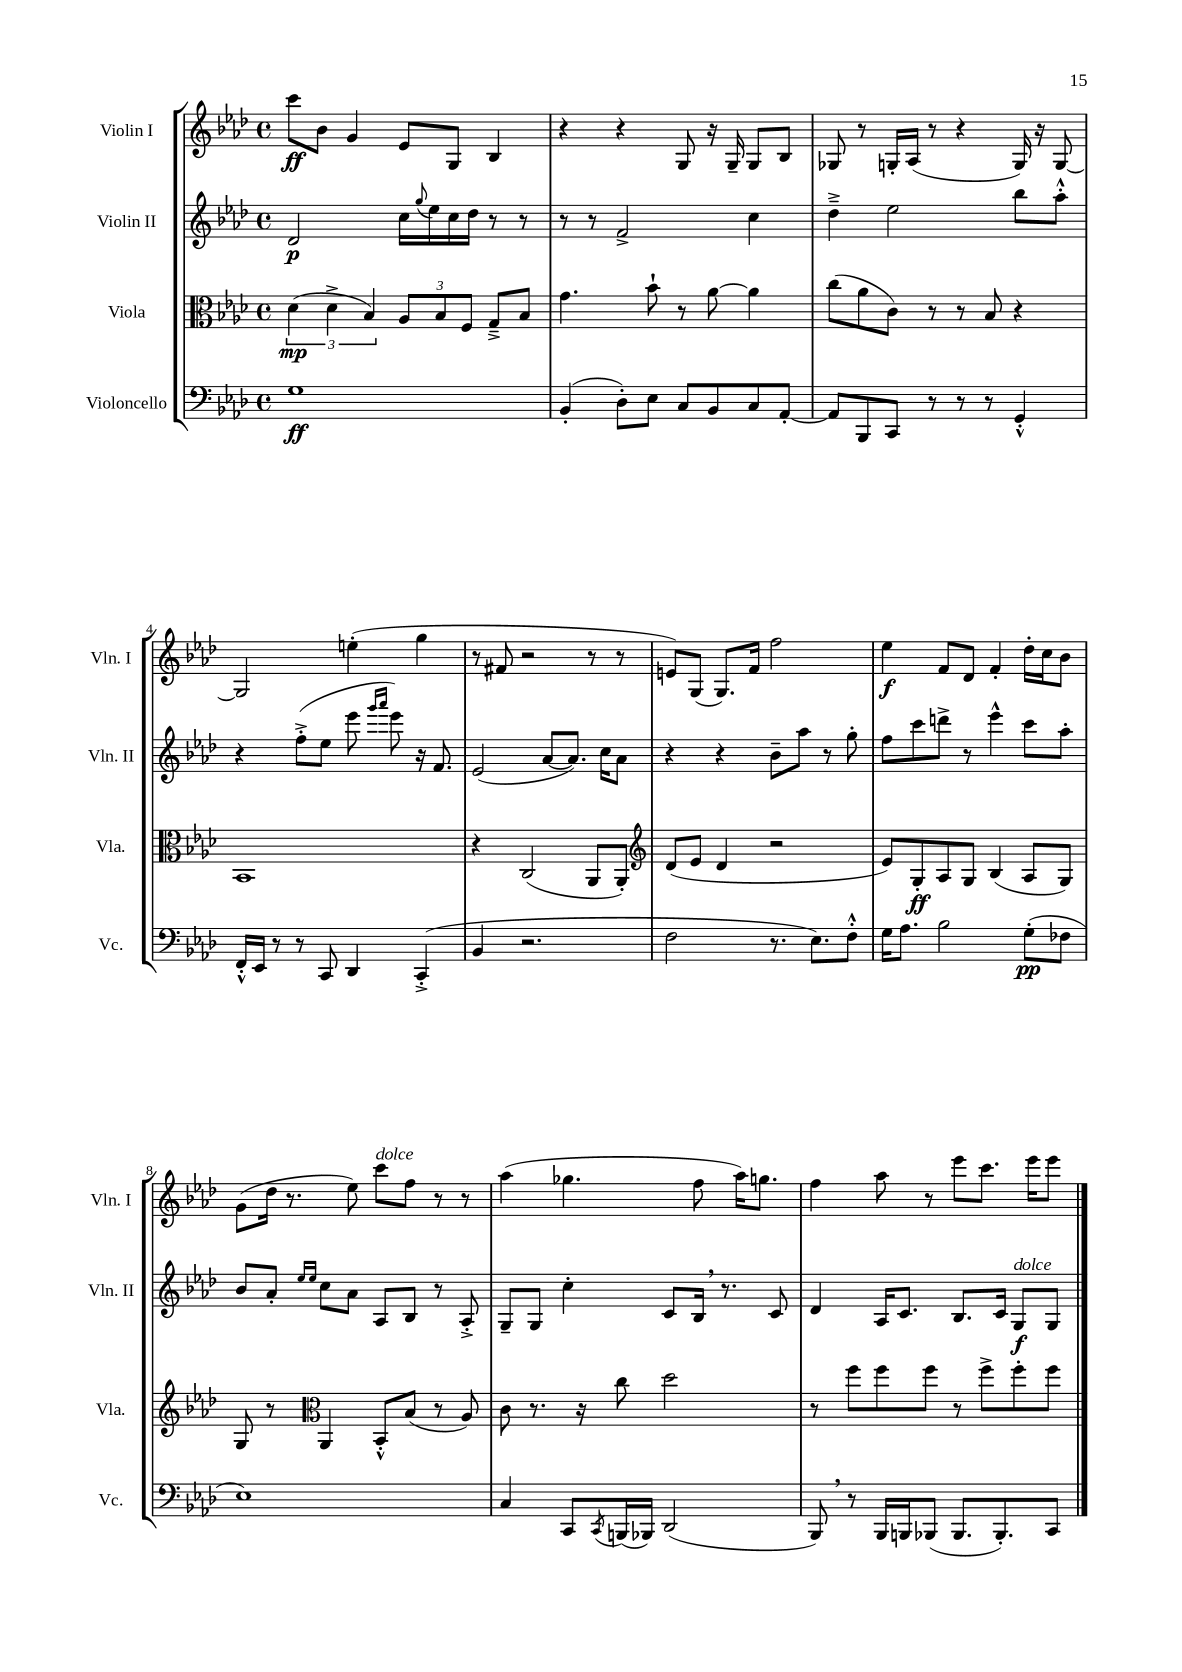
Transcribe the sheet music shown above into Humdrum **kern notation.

**kern	**kern	**kern	**kern
*staff4	*staff3	*staff2	*staff1
*clefF4	*clefC3	*clefG2	*clefG2
*k[b-e-a-d-]	*k[b-e-a-d-]	*k[b-e-a-d-]	*k[b-e-a-d-]
*M4/4	*M4/4	*M4/4	*M4/4
*met(c)	*met(c)	*met(c)	*met(c)
1G	(6d-	2d-	8ccc
.	.	.	8b-
.	6d-^	.	.
.	.	.	4g
.	6B-)	.	.
.	12A-	16cc	8e-
.	.	8qqgg	.
.	.	16ee-	.
.	12B-	.	.
.	.	16cc	8G
.	12F	.	.
.	.	16dd-	.
.	8G~^	8r	4B-
.	8B-	8r	.
=	=	=	=
(4BB-'	4.g	8r	4r
.	.	8r	.
8D-')	.	2f^	4r
8E-	8b-`	.	.
8C	8r	.	8G
8BB-	[8a-	.	16r
.	.	.	16G~
8C	4a-]	4cc	8G
[8AA-'	.	.	8B-
=	=	=	=
8AA-]	(8cc	4dd-~^	8G-
8BBB-	8a-	.	8r
8CC	8c)	2ee-	16G'
.	.	.	(16A-
8r	8r	.	8r
8r	8r	.	4r
8r	8B-	.	.
4GG'^^	4r	8bb-	16G)
.	.	.	16r
.	.	8aa-'^^	[8G
=	=	=	=
16FF'^^	1BB-	4r	2G]
16EE-	.	.	.
8r	.	.	.
8r	.	(8ff'^	.
8CC	.	8ee-	.
4DD-	.	8eee-	(4ee'
.	.	16qqggg	.
.	.	16qqaaa-	.
.	.	8eee-)	.
(4CC'^	.	16r	4gg
.	.	8.f	.
=	=	=	=
4BB-	4r	(2e-	8r
.	.	.	8f#
2.r	(2C	.	2r
.	.	[8a-	.
.	.	8.a-])	.
.	8AA-	.	8r
.	.	16cc	.
.	8AA-')	8a-	8r
=	=	=	=
*	*clefG2	*	*
2F	(8d-	4r	8e)
.	8e-	.	(8G
.	4d-	4r	8.G)
.	.	.	16f
8.r	2r	8b-~	2ff
.	.	8aa-	.
8.E-)	.	.	.
.	.	8r	.
8F'^^	.	8gg'	.
=	=	=	=
16G	8e-)	8ff	4ee-
8.A-	.	.	.
.	8G'	8ccc	.
2B-	8A-	8ddd^	8f
.	8G	8r	8d-
.	(4B-	4eee-^^	4f'
(8G'	8A-	8ccc	16dd-'
.	.	.	16cc
8F-	8G)	8aa-'	8b-
=	=	=	=
1E-)	8G	8b-	(8g
.	8r	8a-'	16dd-
.	.	.	8.r
*	*clefC3	*	*
.	.	16qqee-	.
.	.	16qqee-	.
.	4AA-	8cc	.
.	.	8a-	8ee-)
.	8BB-'^^	8A-	8ccc
.	(8B-	8B-	8ff
.	8r	8r	8r
.	8A-)	8A-'^	8r
=	=	=	=
4C	8c	8G~	(4aa-
.	8.r	8G	.
8CC	.	4cc'	4.gg-
.	16r	.	.
8qCC	.	.	.
(16BBB	8cc	.	.
16BBB-)	.	.	.
(2DD-	2dd-	8c	.
.	.	16B-	8ff
.	.	8.r	.
.	.	.	16aa-)
.	.	.	8.gg
.	.	8c	.
=	=	=	=
8BBB-)	8r	4d-	4ff
8r	8ff	.	.
16BBB-	8ff	16A-	8aa-
16BBB	.	8.c	.
(8BBB-	8ff	.	8r
8.BBB-	8r	8.B-	8eee-
.	8ff^	.	8.ccc
8.BBB-')	.	16c	.
.	8ff'	8G	.
.	.	.	16eee-
8CC	8ff	8G	8eee-
==	==	==	==
*-	*-	*-	*-
